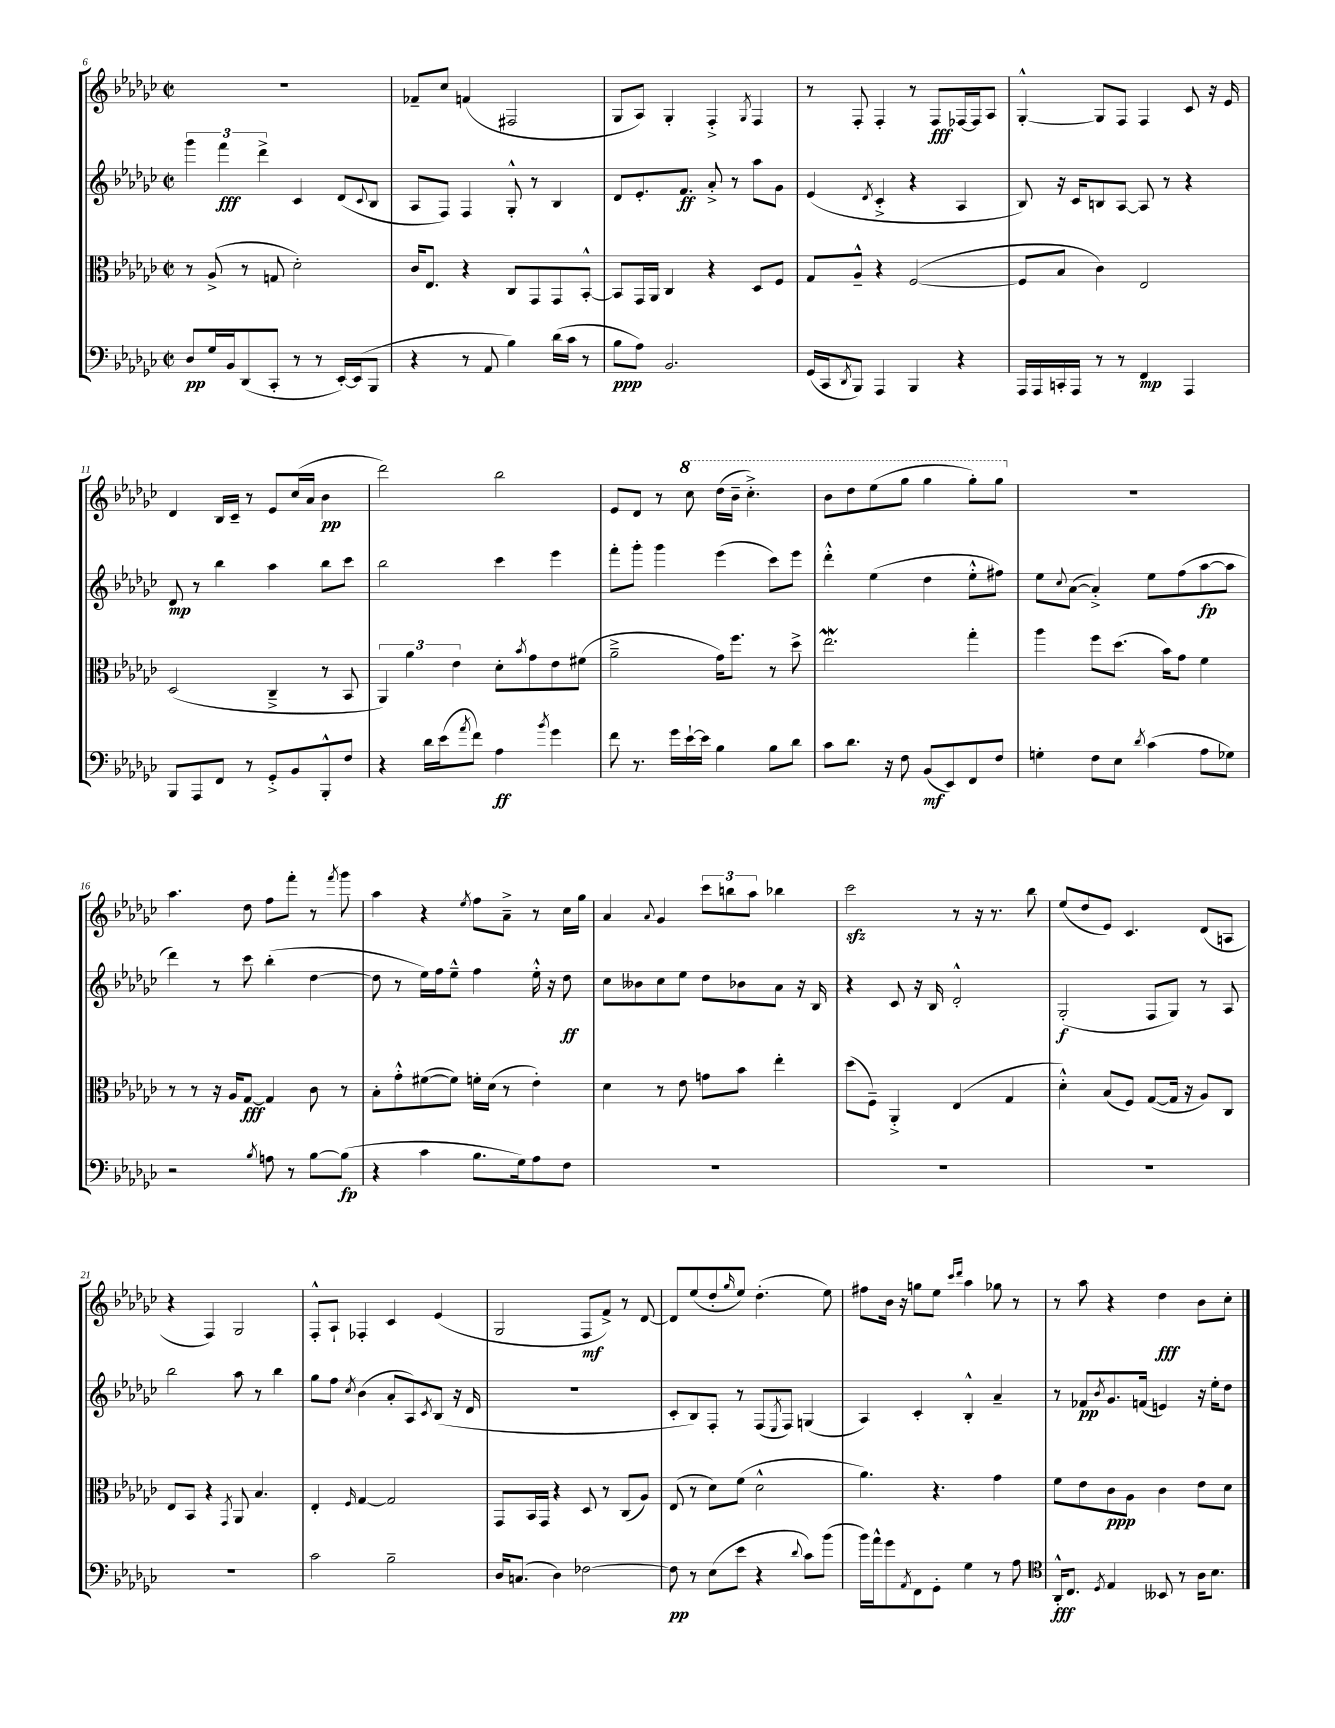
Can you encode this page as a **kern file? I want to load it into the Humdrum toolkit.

**kern	**kern	**kern	**kern
*staff4	*staff3	*staff2	*staff1
*clefF4	*clefC3	*clefG2	*clefG2
*k[b-e-a-d-g-c-]	*k[b-e-a-d-g-c-]	*k[b-e-a-d-g-c-]	*k[b-e-a-d-g-c-]
*M2/2	*M2/2	*M2/2	*M2/2
*met(c|)	*met(c|)	*met(c|)	*met(c|)
8D-/L	8r	6ggg-\	1r
16G-/L	(8A-^/	.	.
.	.	6fff\	.
16BB-/J	.	.	.
(8DD-/	8r	.	.
.	.	6ddd-^\	.
8CC-'/J	8G/	.	.
8r	2d-'\)	4c-/	.
8r	.	.	.
[16EE-'/LL)	.	(8d-/L	.
(16EE-/]J	.	.	.
.	.	8qqc-/	.
8BBB-/J	.	8B-/J	.
=	=	=	=
4r	16c-/LK	8A-/L	8f-~/L
.	8.E-/J	.	.
.	.	8F/J)	8cc-/J
8r	4r	4F/	(4f/
8AA-/	.	.	.
4B-\)	8C-/L	8G-'^^/	2F#/
.	8GG-/	8r	.
(16d-\LL	8GG-/	4B-/	.
16c-\JJ	.	.	.
8r	[8BB-'^^/J	.	.
=	=	=	=
8B-\L	8BB-/]L	8d-/L	8G-/L
8A-\J)	16GG-/L	8.e-'/	8A-/J)
.	16AA-/JJ	.	.
2.BB-/	4C-/	.	4G-'/
.	.	8.f/J	.
.	4r	8a-'^/	4F'^/
.	.	8r	.
.	.	.	8qG-/
.	8D-/L	8aa-\L	4F/
.	8F/J	8g-\J	.
=	=	=	=
(16GG-/LL	8G-/L	(4e-/	8r
16CC-/J	.	.	.
8qDD-/	.	.	.
8BBB-/J)	8A-~^^/J	.	8F'/
.	.	8qd-/	.
4AAA-/	4r	4c-'^/	4F'/
4BBB-/	([2F/	4r	8r
.	.	.	8F/L
4r	.	4A-/	[16F-/L
.	.	.	16F-/]J
.	.	.	8A-/J
=	=	=	=
16AAA-/LL	8F/]L	8B-/)	[4G-'^^/
16AAA-/	.	.	.
16CC'/	8B-/J	16r	.
16AAA-/JJ	.	16c-/LK	.
8r	4c-\)	8B/	8G-/]L
8r	.	[8A-/J	8F/J
4FF/	2E-/	8A-/]	4F/
.	.	8r	.
4AAA-/	.	4r	8c-/
.	.	.	16r
.	.	.	16e-/
=	=	=	=
8BBB-/L	(2D-/	8d-/	4d-/
8AAA-/	.	8r	.
8FF/J	.	4bb-\	16B-/LL
.	.	.	16c-~/JJ
8r	.	.	8r
8GG-'^/L	4C-~^/	4aa-\	8e-/L
8BB-/	.	.	(16cc-/L
.	.	.	16a-/JJ
8BBB-'^^/	8r	8bb-\L	4b-\
8F/J	8BB-/	8ccc-\J	.
=	=	=	=
4r	6AA-/)	2bb-\	2ddd-\)
.	6a-\	.	.
16d-\LL	.	.	.
(16e-\J	.	.	.
.	6e-\	.	.
8qa-/	.	.	.
8f\J)	.	.	.
4A-\	8d-'\L	4ccc-\	2bb-\
.	8qb-/	.	.
.	8g-\	.	.
8qb-/	.	.	.
4g-\	8e-\	4eee-\	.
.	(8f#\J	.	.
=	=	=	=
8f\	2a-~^\	8fff'\L	8e-/L
8.r	.	8ggg-'\J	8d-/J
.	.	4ggg-\	8r
16g-\LL	.	.	.
[16e-`\	.	.	8ccc-\
16e-\]JJ	.	.	.
4B-\	16g-\LK)	(4eee-\	(16ddd-\LL
.	8.ff\J	.	16bb-~\JJ
.	.	.	4.ccc-'^\)
8B-\L	8r	8ccc-\L)	.
8d-\J	8dd-^\	8eee-\J	.
=	=	=	=
8c-\L	2.ee-\	4ddd-'^^\	8bb-\L
8.d-\J	.	.	8ddd-\
.	.	(4ee-\	(8eee-\
16r	.	.	.
8F\	.	.	8ggg-\J
(8BB-/L	.	4dd-\	4ggg-\
8EE-/)	.	.	.
8FF/	4gg-'\	8ee-'^^\L	8ggg-'\L)
8F/J	.	8ff#\J)	8ggg-\J
=	=	=	=
4G'\	4aa-\	8ee-\L	1r
.	.	8qqcc-/	.
.	.	([8a-\J	.
8F\L	8ff\L	4a-'^/])	.
8E-\J	(8.dd-\J	.	.
8qd-/	.	.	.
(4c-\	.	8ee-\L	.
.	16b-\LK)	.	.
.	8g-\J	(8ff\	.
8A-\L	4f\	[8aa-\	.
8G-\J)	.	8aa-\]J	.
=	=	=	=
2r	8r	4ddd-\)	4.aa-\
.	8r	.	.
.	16r	8r	.
.	16A-/LK	.	.
.	[8G-/J	8ccc-\	8dd-\
8qB-/	.	.	.
8A\	4G-/]	(4bb-'\	8ff\L
8r	.	.	8fff'\J
[8B-\L	8c-\	[4dd-\	8r
.	.	.	8qfff/
(8B-\]J	8r	.	8ggg-\
=	=	=	=
4r	8B-'\L	8dd-\]	4aa-\
.	8g-'^^\	8r	.
4c-\	([8f#\	16ee-\LL)	4r
.	.	16ff\J	.
.	8f#\]J)	8ee-~^^\J	.
.	.	.	8qee-/
8.B-\L	16f'\LL	4ff\	8ff\L
.	(16d-\JJ	.	.
.	8r	.	8a-~^\J
16G-\k)	.	.	.
8A-\	4e-'\)	16ee-'^^\	8r
.	.	16r	.
8F\J	.	8dd-\	16cc-\LL
.	.	.	16gg-\JJ
=	=	=	=
1r	4d-\	8cc-\L	4a-/
.	.	8b--\	.
.	.	.	8qqa-/
.	8r	8cc-\	4g-/
.	8e-\	8ee-\J	.
.	8g\L	8dd-\L	12ccc-\L
.	.	.	12bb\
.	8b-\J	8b-\	.
.	.	.	12aa-\J
.	4ee-'\	8a-\J	4bb-\
.	.	16r	.
.	.	16B-/	.
=	=	=	=
1r	(8dd-\L	4r	2ccc-\
.	8F~\J)	.	.
.	4AA-'^/	8c-/	.
.	.	16r	.
.	.	16B-/	.
.	(4E-/	2d-'^^/	8r
.	.	.	16r
.	.	.	8.r
.	4G-/	.	.
.	.	.	8bb-\
=	=	=	=
1r	4d-'^^\)	(2G-'/	(8ee-/L
.	.	.	8dd-/
.	(8B-/L	.	8e-/J)
.	8F/J)	.	4.c-/
.	([8G-/L	8F/L	.
.	16G-/]Jk	8G-/J)	.
.	16r	.	.
.	8A-/L)	8r	(8d-/L
.	8C-/J	8A-/	8A/J
=	=	=	=
1r	8E-/L	2bb-\	4r
.	8BB-/J	.	.
.	4r	.	4F/)
.	8qGG-/	.	.
.	8AA-/	8aa-\	2G-/
.	4.B-/	8r	.
.	.	4bb-\	.
=	=	=	=
2c-\	4E-'/	8gg-\L	8F'^^/L
.	.	8ff\J	8A-`/J
.	16qqF/	8qcc-/	.
.	[4G-/	(4b-\	4F-'/
2B-~\	2G-/]	8a-'/L	4c-/
.	.	8A-/)	.
.	.	8qc-/	.
.	.	(8B-/J	(4e-/
.	.	16r	.
.	.	16d-/	.
=	=	=	=
16D-/LK	8GG-/L	1r	2G-/
(8.C/J	.	.	.
.	16BB-/L	.	.
.	16GG-/JJ	.	.
4D-\)	4r	.	.
[2F-\	8D-/	.	8F/L
.	8r	.	8f^/J)
.	(8C-/L	.	8r
.	8A-/J)	.	[8d-/
=	=	=	=
8F-\]	(8E-/	8c-'/L	8d-/]L
8r	8r	8B-/)	(8ee-/
(8E-\L	8d-\L)	8F'/J	8dd-'/
.	.	.	16qqgg-/
8e-\J	(8f\J	8r	8ee-/J)
4r	2d-^^\	(8F/L	(4.dd-'\
.	.	8qE-/	.
.	.	8F/J)	.
8qqd-/	.	.	.
8c-\L)	.	(4G/	.
(8b-\J	.	.	8ee-\)
=	=	=	=
16b-\LL)	4.a-\)	4A-/)	8ff#\L
16a-^^\J	.	.	.
8g-\	.	.	16b-\Jk
.	.	.	16r
8qAA-/	.	.	.
8FF\	.	4c-'/	8gg\L
8GG-'\J	4.r	.	8ee-\J
.	.	.	16qqccc-/LL
.	.	.	16qqddd-/JJ
4G-\	.	4B-'^^/	4aa-\
8r	4g-\	4a-~/	8gg-\
8A-\	.	.	8r
=	=	=	=
*clefC4	*	*	*
16AA-'^^/LK	8f\L	8r	8r
8.C-/J	.	.	.
.	8e-\	8f-/L	8aa-\
8qD-/	.	8qb-/	.
4E-/	8c-\	8.g-/	4r
.	8A-\J	.	.
.	.	(16f/Jk	.
8BB--/	4c-\	4e/)	4dd-\
8r	.	.	.
16A-\LK	8e-\L	16r	8b-\L
8.B-\J	.	16ee-'\LK	.
.	8d-\J	8dd-\J	8cc-'\J
==	==	==	==
*-	*-	*-	*-
